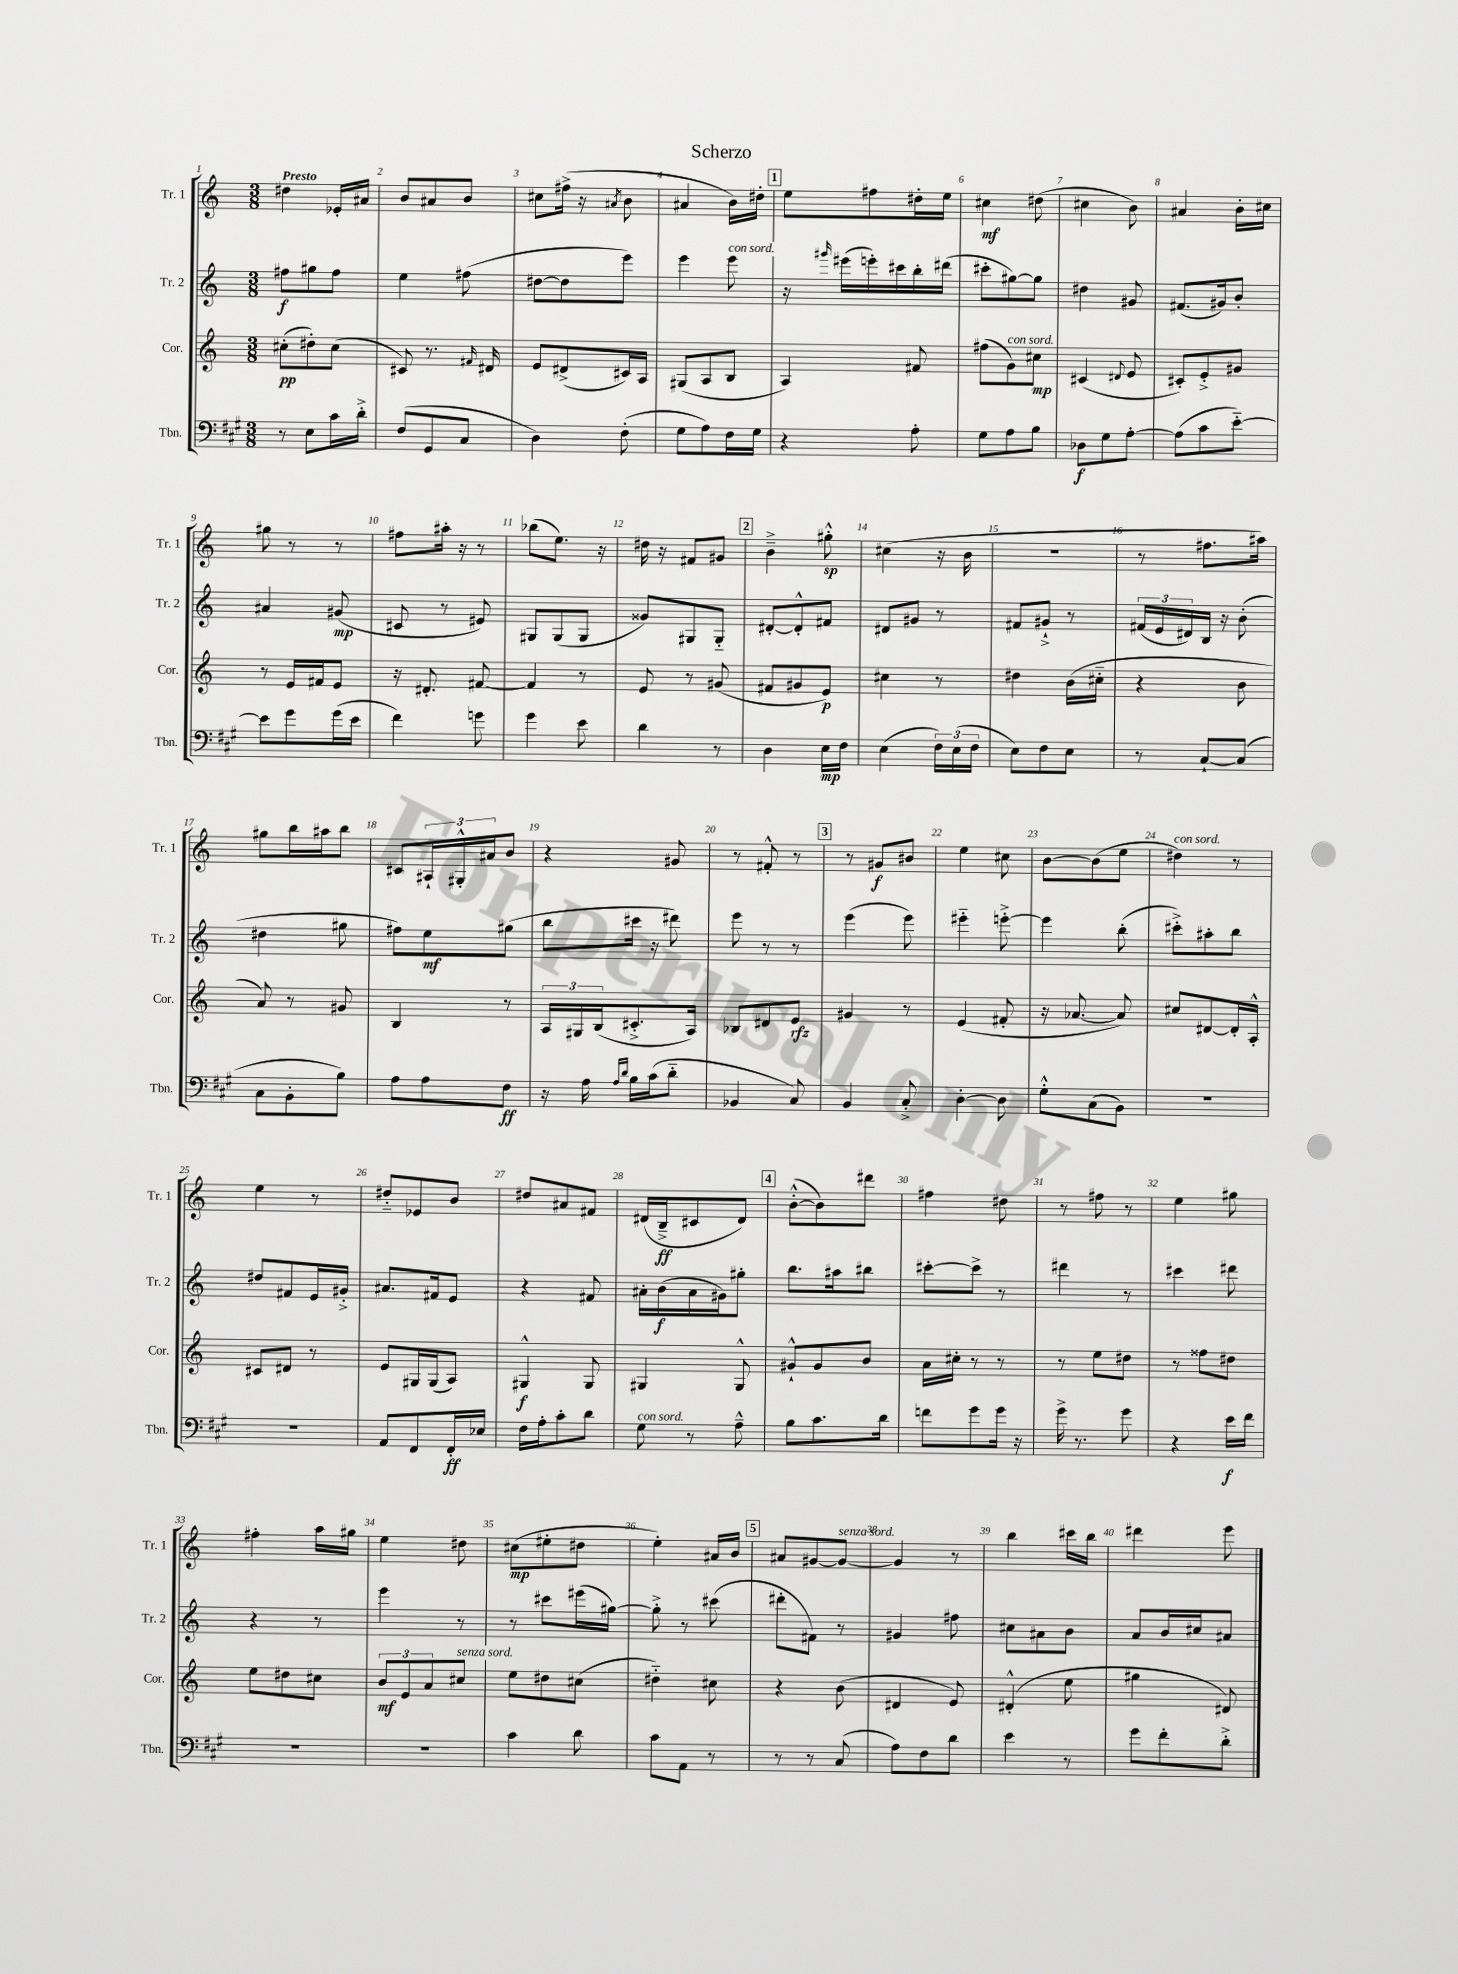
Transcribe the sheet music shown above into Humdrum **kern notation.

**kern	**dynam	**kern	**dynam	**kern	**dynam	**kern	**dynam
*part4	*part4	*part3	*part3	*part2	*part2	*part1	*part1
*staff4	*staff4	*staff3	*staff3	*staff2	*staff2	*staff1	*staff1
*I"Tbn.	*	*I"Cor.	*	*I"Tr. 2	*	*I"Tr. 1	*
*I'Tbn.	*	*I'Cor.	*	*I'Tr. 2	*	*I'Tr. 1	*
*clefF4	*	*clefG2	*	*clefG2	*	*clefG2	*
*k[f#c#g#]	*	*k[]	*	*k[]	*	*k[]	*
*M3/8	*	*M3/8	*	*M3/8	*	*M3/8	*
=1	=1	=1	=1	=1	=1	=1	=1
!	!	!	!	!	!	!LO:TX:a:B:t=Presto	!
8r	.	(8cc#X'\L	pp	8ff#X\L	f	4dd#X\	.
8E\L	.	8dd#X'\)	.	8gg#X\	.	.	.
16c#\L	.	(8cc#\J	.	8ff#\J	.	16e-X'/LL	.
16d'^\JJ	.	.	.	.	.	16a#X/JJ	.
=2	=2	=2	=2	=2	=2	=2	=2
(8F#/L	.	8c#X/)	.	4ee\	.	8b/L	.
8GG#/	.	8.r	.	.	.	8a#X/	.
8C#/J	.	.	.	(8ff#X\	.	8b/J	.
.	.	16qqf#X/	.	.	.	.	.
.	.	16d#X/	.	.	.	.	.
=3	=3	=3	=3	=3	=3	=3	=3
4D\)	.	8e/L	.	[8dd#X\L	.	8cc#X\L	.
.	.	(8d#X^/	.	8dd#\]	.	(16ff#X^\Jk	.
.	.	.	.	.	.	16r	.
.	.	.	.	.	.	8qa#X/	.
(8F#'\	.	16c#X/L)	.	8eee\J)	.	8b\	.
.	.	16A/JJ	.	.	.	.	.
=4	=4	=4	=4	=4	=4	=4	=4
8G#\L	.	(8G#X/L	.	4eee\	.	4a#X/	.
8A\)	.	8A/	.	.	.	.	.
!	!	!	!	!LO:TX:a:i:t=con sord.	!	!	!
16F#\L	.	8B/J	.	8eee\	.	16b\LL)	.
16G#\JJ	.	.	.	.	.	16dd#X'\JJ	.
!!LO:REH:place=s1:t=1
=5	=5	=5	=5	=5	=5	=5	=5
4r	.	4A/)	.	16r	.	8ee\L	.
.	.	.	.	16qqggg#X/	.	.	.
.	.	.	.	(16eee#X\LL	.	.	.
.	.	.	.	16eeen'\)	.	8ff#X\	.
.	.	.	.	16ccc#X\	.	.	.
8A'\	.	8f#X/	.	16bb'\	.	16dd#X'\L	.
.	.	.	.	(16ddd#X\JJ	.	16ee\JJ	.
=6	=6	=6	=6	=6	=6	=6	=6
8G#\L	.	(8ff#X\L	.	8ccc#X'\L	.	4cc#X\	mf
!	!	!LO:TX:a:i:t=con sord.	!	!	!	!	!
8A\	.	8g\)	.	[8gg#X\)	.	.	.
8B\J	.	8cc#X\J	mp	8gg#\J]	.	(8dd#X\	.
=7	=7	=7	=7	=7	=7	=7	=7
8D-X\L	f	(4c#X/	.	4dd#X\	.	4cc#X\	.
8G#\	.	.	.	.	.	.	.
.	.	8qqd#X/	.	.	.	.	.
[8A'\J	.	8e/	.	8g#X/	.	8b\)	.
=8	=8	=8	=8	=8	=8	=8	=8
(8A\L]	.	8c#X'/L)	.	(8.f#X/L	.	4a#X/	.
8c#\	.	8e'^/	.	.	.	.	.
.	.	.	.	16g#X/k)	.	.	.
[8e\J)	.	8g#X/J	.	8b'/J	.	16b'\LL	.
.	.	.	.	.	.	16cc#X\JJ	.
!!LO:LB:g=z
=9	=9	=9	=9	=9	=9	=9	=9
8e\L]	.	8r	.	4a#X/	.	8gg#X\	.
8g#\	.	16e/LL	.	.	.	8r	.
.	.	16f#X/J	.	.	.	.	.
(16g#\L	.	8e/J	.	(8g#X/	mp	8r	.
16e\JJ	.	.	.	.	.	.	.
=10	=10	=10	=10	=10	=10	=10	=10
4f#\)	.	16r	.	8c#X/	.	8ff#X\L	.
.	.	8.d#X'/	.	.	.	.	.
.	.	.	.	8r	.	16aa#X'\Jk	.
.	.	.	.	.	.	16r	.
8gn\	.	[8f#X/	.	8e#X/)	.	8r	.
=11	=11	=11	=11	=11	=11	=11	=11
4g#\	.	4f#/]	.	8G#X/L	.	(8bb-X\L	.
.	.	.	.	(8G#/	.	8.ee\J)	.
8e\	.	8r	.	8G#/J	.	.	.
.	.	.	.	.	.	16r	.
=12	=12	=12	=12	=12	=12	=12	=12
4d\	.	8e/	.	8g##X/L)	.	16dd#X\	.
.	.	.	.	.	.	16r	.
.	.	8r	.	8G#X/	.	8f#X/L	.
8r	.	(8g#X/	.	8G#/J	.	8g#X/J	.
!!LO:REH:place=s1:t=2
=13	=13	=13	=13	=13	=13	=13	=13
4D\	.	8f#X/L	.	[8d#X'/L	.	4b~^\	.
.	.	8g#X/	.	8d#'^^/]	.	.	.
16E\LL	mp	8e/J)	p	8f#X/J	.	8gg#X'^^\	sp
16F#\JJ	.	.	.	.	.	.	.
=14	=14	=14	=14	=14	=14	=14	=14
(4E\	.	4cc#X\	.	8d#X/L	.	(4cc#X\	.
.	.	.	.	8g#X/J	.	.	.
24F#\LL)	.	8r	.	8r	.	16r	.
(24E\	.	.	.	.	.	.	.
.	.	.	.	.	.	16b\	.
24F#\JJ	.	.	.	.	.	.	.
=15	=15	=15	=15	=15	=15	=15	=15
8E\L)	.	4dd#X\	.	8f#X/L	.	4.r	.
8F#\	.	.	.	8g#X`^/J	.	.	.
8E\J	.	(16b\LL	.	8r	.	.	.
.	.	16cc#X\JJ	.	.	.	.	.
=16	=16	=16	=16	=16	=16	=16	=16
8r	.	4r	.	(24f#X/LL	.	8r	.
.	.	.	.	24e/	.	.	.
.	.	.	.	24d#X/)	.	.	.
[8C#`/L	.	.	.	16B/JJ	.	8.ff#X\L	.
.	.	.	.	16r	.	.	.
(8C#/J]	.	8b\	.	(8b'\	.	.	.
.	.	.	.	.	.	16aa#X\Jk)	.
!!LO:LB:g=z
=17	=17	=17	=17	=17	=17	=17	=17
8C#\L	.	8a/)	.	4dd#X\	.	8gg#X\L	.
8BB'\	.	8r	.	.	.	16bb\L	.
.	.	.	.	.	.	16aa#X\J	.
8B\J)	.	8g#X/	.	8gg#X\	.	8bb\J	.
=18	=18	=18	=18	=18	=18	=18	=18
8A\L	.	4B/	.	8ff#X\L)	.	8c#X/L	.
8A\	.	.	.	8ee\	mf	24A#X`/L	.
.	.	.	.	.	.	24G#X'^^/	.
.	.	.	.	.	.	24a#X/J	.
8F#\J	ff	8r	.	(8gg#X\J	.	8b/J	.
=19	=19	=19	=19	=19	=19	=19	=19
16r	.	24A/LL	.	8bb\L	.	4r	.
.	.	24G#X/	.	.	.	.	.
16A\	.	.	.	.	.	.	.
.	.	(24B/J	.	.	.	.	.
16qqA/LL	.	.	.	.	.	.	.
16qqd/JJ	.	.	.	.	.	.	.
16B\LL	.	8.c#X'^/	.	16ccc#X\Jk	.	.	.
(16c#\J	.	.	.	16r	.	.	.
8d\J	.	.	.	8ddd#X\)	.	8g#X/	.
.	.	16A/Jk)	.	.	.	.	.
=20	=20	=20	=20	=20	=20	=20	=20
4BB-X/	.	8B-X/L	.	8eee\	.	8r	.
.	.	8d#X/	.	8r	.	8f#X'^^/	.
8C#/)	.	8e/J	rfz	8r	.	8r	.
!!LO:REH:place=s1:t=3
=21	=21	=21	=21	=21	=21	=21	=21
4BB/	.	4g#X/	.	(4eee\	.	8r	.
.	.	.	.	.	.	8g#X/L	f
8C#'^/	.	8r	.	8eee\)	.	8b#X/J	.
=22	=22	=22	=22	=22	=22	=22	=22
[4D'\	.	(4e/	.	4eee#X\	.	4ee\	.
8D\]	.	8f#X'/	.	[8eeen'^\	.	8cc#X\	.
=23	=23	=23	=23	=23	=23	=23	=23
8G#'^^\L	.	16r	.	4eee\]	.	[8b\L	.
.	.	[8.a-X/	.	.	.	.	.
(8C#\	.	.	.	.	.	(8b\]	.
8BB\J)	.	8a-/])	.	(8bb'\	.	8ee\J	.
=24	=24	=24	=24	=24	=24	=24	=24
!	!	!	!	!	!	!LO:TX:a:i:t=con sord.	!
4.r	.	8cc#X/L	.	8ccc#X'^\L)	.	4dd#X\)	.
.	.	[8d#X/	.	8aa#X'\	.	.	.
.	.	16d#'/L]	.	8bb\J	.	8r	.
.	.	16A'^^/JJ	.	.	.	.	.
!!LO:LB:g=z
=25	=25	=25	=25	=25	=25	=25	=25
4.r	.	8c#X/L	.	8dd#X/L	.	4ee\	.
.	.	8d#X/J	.	8f#X/	.	.	.
.	.	8r	.	16e/L	.	8r	.
.	.	.	.	16g#X'^/JJ	.	.	.
=26	=26	=26	=26	=26	=26	=26	=26
8AA/L	.	8e/L	.	8.a#X/L	.	8dd#X/L	.
8FF#/	.	16G#X/L	.	.	.	8e-X/	.
.	.	(16G#/J	.	16f#X/k	.	.	.
16FF#'/L	ff	8A/J)	.	8e/J	.	8b/J	.
16E-X/JJ	.	.	.	.	.	.	.
=27	=27	=27	=27	=27	=27	=27	=27
16F#\LL	.	4G#X^^/	f	4r	.	8dd#X/L	.
16A'\J	.	.	.	.	.	.	.
8c#'\	.	.	.	.	.	8a#X/	.
8d\J	.	8G#/	.	8f#X/	.	8f#X/J	.
=28	=28	=28	=28	=28	=28	=28	=28
!LO:TX:a:i:t=con sord.	!	!	!	!	!	!	!
8G#\	.	4G#X/	.	16a#X'\LL	.	(16d#X/LL	.
.	.	.	.	(16b\	f	16B~^/J	ff
8r	.	.	.	16a#\	.	8c#X/	.
.	.	.	.	16g#X\J)	.	.	.
8A~^^\	.	8G#^^/	.	8gg#X'\J	.	8d#/J)	.
!!LO:REH:place=s1:t=4
=29	=29	=29	=29	=29	=29	=29	=29
8B\L	.	8g#X`^^/L	.	8.bb\L	.	([8b'^^\L	.
8.c#\	.	8g#/	.	.	.	8b\])	.
.	.	.	.	16aa#X\k	.	.	.
.	.	8b/J	.	8bb#X\J	.	8ddd#X\J	.
16d\Jk	.	.	.	.	.	.	.
=30	=30	=30	=30	=30	=30	=30	=30
8fn\L	.	16a\LL	.	[8ccc#X'\L	.	4ff#X\	.
.	.	16cc#X'\JJ	.	.	.	.	.
8g#\	.	8r	.	8ccc#^\J]	.	.	.
16g#\Jk	.	8r	.	8r	.	8dd#X\	.
16r	.	.	.	.	.	.	.
=31	=31	=31	=31	=31	=31	=31	=31
16g#^\	.	8r	.	4ddd#X\	.	8r	.
8.r	.	.	.	.	.	.	.
.	.	8ee\L	.	.	.	8ff#X\	.
8g#\	.	8dd#X\J	.	8r	.	8r	.
=32	=32	=32	=32	=32	=32	=32	=32
4r	.	8r	.	4ccc#X\	.	4ee\	.
.	.	8ff##X\L	.	.	.	.	.
16e\LL	f	8dd#X\J	.	8ddd#X\	.	8gg#X\	.
16f#\JJ	.	.	.	.	.	.	.
!!LO:LB:g=z
=33	=33	=33	=33	=33	=33	=33	=33
4.r	.	8ee\L	.	4r	.	4ff#X'\	.
.	.	8dd#X\	.	.	.	.	.
.	.	8cc#X\J	.	8r	.	16aa\LL	.
.	.	.	.	.	.	16gg#X\JJ	.
=34	=34	=34	=34	=34	=34	=34	=34
4.r	.	12b/L	mf	4eee\	.	4ee\	.
.	.	12e/	.	.	.	.	.
.	.	12a/	.	.	.	.	.
!	!	!LO:TX:a:i:t=senza sord.	!	!	!	!	!
.	.	8cc#X/J	.	8r	.	8dd#X\	.
=35	=35	=35	=35	=35	=35	=35	=35
4c#\	.	8ee\L	.	8r	.	(8cc#X\L	mp
.	.	8dd#X\	.	8ccc#X\L	.	8ee#X'\	.
8d\	.	(8cc#X\J	.	(16eee#X\L	.	8dd#X\J	.
.	.	.	.	[16gg#X\JJ)	.	.	.
=36	=36	=36	=36	=36	=36	=36	=36
8c#\L	.	4dd#X\)	.	8gg#'^\]	.	4ee'\)	.
8AA\J	.	.	.	8r	.	.	.
8r	.	8cc#X\	.	(8ccc#X\	.	16a#X/LL	.
.	.	.	.	.	.	16b/JJ	.
!!LO:REH:place=s1:t=5
=37	=37	=37	=37	=37	=37	=37	=37
8r	.	4r	.	8ddd#X'\L	.	8a#X/L	.
8r	.	.	.	8f#X\J)	.	[8g#X/	.
!	!	!	!	!	!	!LO:TX:a:i:t=senza sord.	!
(8C#/	.	(8b\	.	8r	.	8g#/J_	.
=38	=38	=38	=38	=38	=38	=38	=38
8A\L)	.	4d#X/	.	4g#X/	.	4g#/]	.
8F#\	.	.	.	.	.	.	.
8d\J	.	8e/)	.	8ff#X\	.	8r	.
=39	=39	=39	=39	=39	=39	=39	=39
4e\	.	(4d#X'^^/	.	8cc#X\L	.	4bb\	.
.	.	.	.	8a#X\	.	.	.
8r	.	8ee\	.	8b\J	.	16ccc#X\LL	.
.	.	.	.	.	.	16bb\JJ	.
=40	=40	=40	=40	=40	=40	=40	=40
8g#\L	.	4gg#X\	.	8a/L	.	4ddd#X\	.
8f#'\	.	.	.	16b/L	.	.	.
.	.	.	.	16cc#X/J	.	.	.
8d'^\J	.	8d#X/)	.	8a#X/J	.	8eee\	.
==	==	==	==	==	==	==	==
*-	*-	*-	*-	*-	*-	*-	*-
